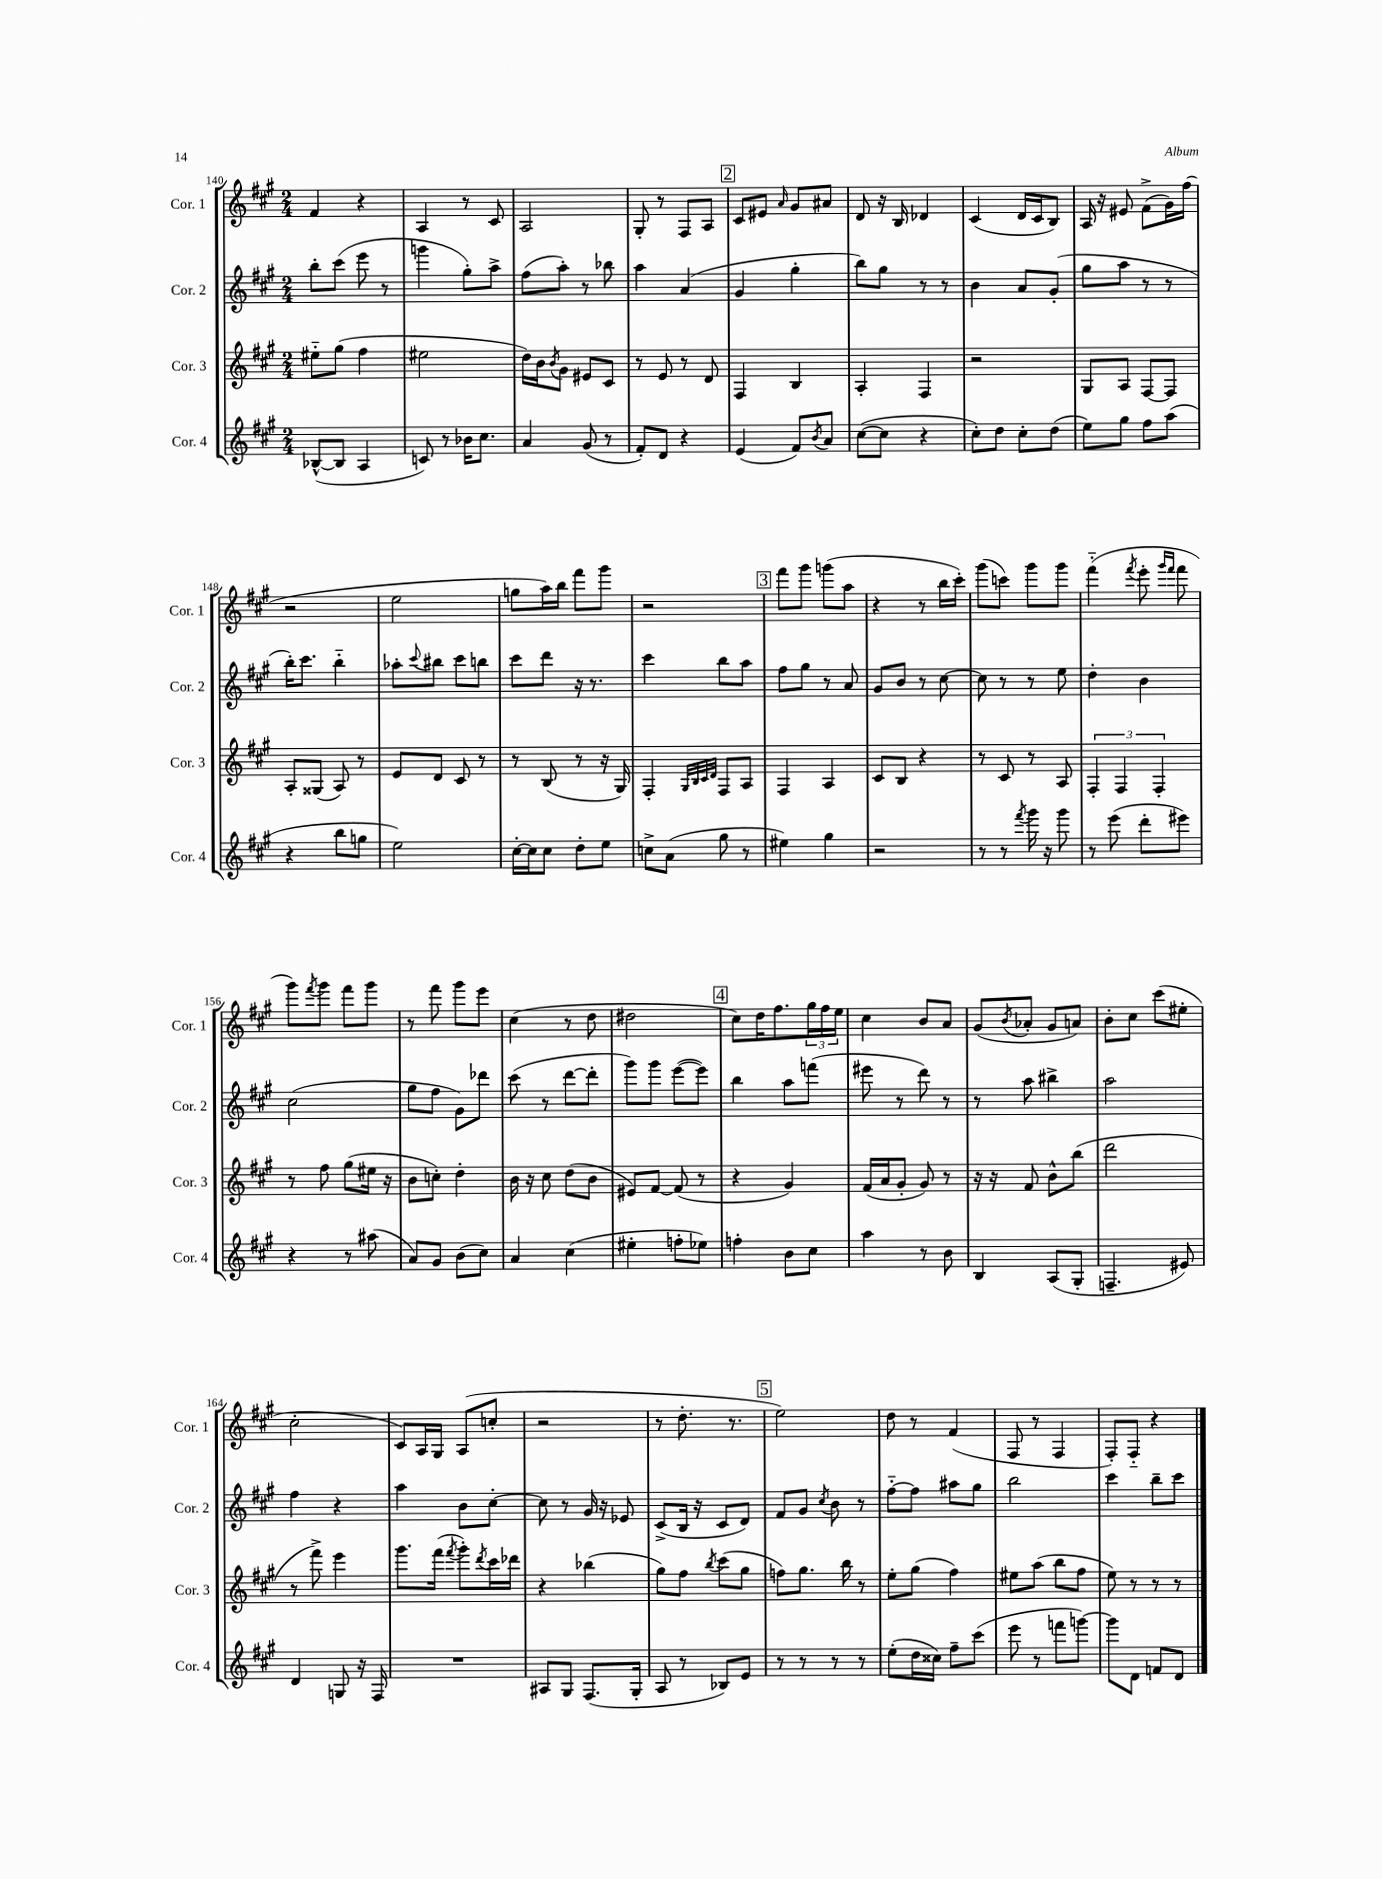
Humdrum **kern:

**kern	**kern	**kern	**kern
*staff4	*staff3	*staff2	*staff1
*clefG2	*clefG2	*clefG2	*clefG2
*k[f#c#g#]	*k[f#c#g#]	*k[f#c#g#]	*k[f#c#g#]
*M2/4	*M2/4	*M2/4	*M2/4
([8B-^^/L	8ee#'~\L	8bb'\L	4f#/
8B-/]J	(8gg#\J	(8ccc#\J	.
4A/	4ff#\	8eee\	4r
.	.	8r	.
=	=	=	=
8c/)	2ee#\	4ggg\	4A/
8r	.	.	.
16b-\LK	.	8gg#'\L)	8r
8.cc#\J	.	.	.
.	.	8aa^\J	8c#/
=	=	=	=
4a/	16dd\LL)	(8ff#\L	2A/
.	16b\J	.	.
.	8qb/	.	.
.	8g#\J	8aa'\J)	.
(8g#/	8e#/L	8r	.
8r	8c#/J	8bb-\	.
=	=	=	=
8f#'/L)	8r	4aa\	8G#'/
8d/J	8e/	.	8r
4r	8r	(4a/	8F#/L
.	8d/	.	8A/J
=	=	=	=
(4e/	4F#/	4g#/	8c#/L
.	.	.	8e#/J
.	.	.	16qqa/
8f#/L)	4B/	4gg#'\	8g#/L
8qb/	.	.	.
8a/J	.	.	8a#/J
=	=	=	=
([8cc#\L	4A'/	8bb\L)	8d/
8cc#\]J	.	8gg#\J	16r
.	.	.	16B/
4r	4F#/	8r	4d-/
.	.	8r	.
=	=	=	=
8cc#'\L)	2r	4b\	(4c#/
8dd\J	.	.	.
8cc#'\L	.	8a/L	16d/LL
.	.	.	16c#/J
(8dd\J	.	(8g#'/J	8B/J)
=	=	=	=
8ee\L)	8G#/L	8gg#\L	16A/
.	.	.	16r
8gg#\J	8A/J	8aa\J	8e#/
8ff#\L	[8F#/L	8r	(8f#^\L
(8aa\J	8F#/]J	8r	16g#\L)
.	.	.	(16ff#\JJ
=	=	=	=
4r	8A'/L	16bb'\LK)	2r
.	.	8.ccc#\J	.
.	(8G##/J	.	.
8bb\L	8A/)	4bb'~\	.
8gg\J	8r	.	.
=	=	=	=
2ee\)	8e/L	8aa-'\L	2ee\
.	.	8qqccc#/	.
.	8d/J	8bb#\J	.
.	8c#/	8ccc#\L	.
.	8r	8bb\J	.
=	=	=	=
[16cc#'\LL	8r	8ccc#\L	8gg\L
16cc#\]J	.	.	.
8cc#\J	(8B/	8ddd\J	16aa\L)
.	.	.	16bb\JJ
8dd'\L	8r	16r	8fff#\L
.	.	8.r	.
8ee\J	16r	.	8ggg#\J
.	16G#/)	.	.
=	=	=	=
8cc^\L	4F#'/	4ccc#\	2r
(8a\J	.	.	.
.	32qqG#/LLL	.	.
.	32qqB/	.	.
.	32qqc#/	.	.
.	32qqd/JJJ	.	.
8gg#\	8F#/L	8bb\L	.
8r	8A/J	8aa\J	.
=	=	=	=
4ee#\)	4F#/	8ff#\L	8fff#\L
.	.	8gg#\J	8ggg#\J
4gg#\	4A/	8r	(8ggg\L
.	.	8a/	8aa\J
=	=	=	=
2r	8c#/L	8g#/L	4r
.	8B/J	8b/J	.
.	4r	8r	8r
.	.	[8cc#\	16bb\LL
.	.	.	16ccc#'\JJ)
=	=	=	=
8r	8r	8cc#\]	(8ggg#\L
8r	8c#/	8r	8ccc\J)
8qfff#/	.	.	.
16ggg#\	8r	8r	8ggg#\L
16r	.	.	.
8ggg#\	8A/	8ee\	8ggg#\J
=	=	=	=
8r	6F#'/	4dd'\	(4fff#'~\
(8eee\	.	.	.
.	6F#/	.	.
.	.	.	8qfff#/
8ddd'\L	.	4b\	8eee'\
.	6F#'/	.	.
.	.	.	16qqggg#/LL
.	.	.	16qqfff#/JJ
8eee#\J)	.	.	8fff#\
=	=	=	=
4r	8r	(2cc#\	8ggg#\L)
.	.	.	8qfff#/
.	8ff#\	.	8ggg#\J
8r	(8gg#\L	.	8fff#\L
(8aa#\	16ee#\Jk	.	8ggg#\J
.	16r	.	.
=	=	=	=
8a/L)	8b\L	8gg#\L	8r
8g#/J	8cc'\J)	8ff#\J	8fff#\
(8b\L	4dd'\	8g#\L)	8ggg#\L
8cc#\J)	.	8ddd-\J	8eee\J
=	=	=	=
4a/	16b\	(8ccc#\	(4cc#\
.	16r	.	.
.	8cc#\	8r	.
(4cc#\	(8dd\L	[8ddd\L	8r
.	8b\J	8ddd'\]J	8dd\
=	=	=	=
4ee#'\	8e#/L)	8ggg#\L)	2dd#\
.	[8f#/J	8ggg#\J	.
8ff'\L	(8f#/]	([8eee\L	.
8ee-\J)	8r	8eee\]J)	.
=	=	=	=
4ff'\	4r	4bb\	8cc#\L)
.	.	.	16dd\K
.	.	.	8.ff#\
8b\L	4g#/)	8aa\L	.
8cc#\J	.	(8fff\J	24gg#\L
.	.	.	24ff#\
.	.	.	24ee\JJ
=	=	=	=
4aa\	(16f#/LL	8eee#\	4cc#\
.	16a/J	.	.
.	8g#'/J	8r	.
8r	8g#/)	8ddd\)	8b/L
8b\	8r	8r	8a/J
=	=	=	=
4B/	16r	8r	(8g#/L
.	16r	.	.
.	.	.	8qb/
.	8f#/	8aa\	8a-'/J
(8A/L	8b^^\L	4bb#^\	8g#/L
8G#'/J	(8bb\J	.	8a/J)
=	=	=	=
4.F~/	2ddd\	2aa\	8b'\L
.	.	.	8cc#\J
.	.	.	(8ccc#\L
8e#/)	.	.	8ee#'\J
=	=	=	=
4d/	8r	4ff#\	2cc#'\
.	8fff#^\)	.	.
8G/	4eee\	4r	.
16r	.	.	.
16F#/	.	.	.
=	=	=	=
2r	8.ggg#\L	4aa\	8c#/L)
.	.	.	16A/L
.	(16fff#\Jk	.	16G#/JJ
.	8qfff#/	.	.
.	8ggg#'\L)	8b\L	(8A/L
.	8qddd/	.	.
.	16ccc#\L	[8cc#'\J	8cc'/J
.	16ddd-\JJ	.	.
=	=	=	=
8A#/L	4r	8cc#\]	2r
8G#/J	.	8r	.
(8.F#/L	(4bb-\	16g#/	.
.	.	16r	.
.	.	8e-/	.
16G#'/Jk	.	.	.
=	=	=	=
8A/	8gg#\L)	(8c#^/L	8r
8r	8ff#\J	16B/Jk	8.dd'\
.	.	16r	.
.	8qbb/	.	.
8B-/L)	(8ccc#\L	8c#/L	.
.	.	.	8.r
8e/J	8gg#\J	8d/J)	.
=	=	=	=
8r	8ff\L)	8f#/L	2ee\)
8r	8.gg#\J	8g#/J	.
.	.	8qcc#/	.
8r	.	8b\	.
.	16bb\	.	.
8r	8r	8r	.
=	=	=	=
(8ee'\L	8ee'\L	[8ff#'~\L	8dd\
16dd\L	(8gg#\J	8ff#\]J	8r
16cc##\JJ)	.	.	.
8ff#~\L	4ff#\)	8aa#\L	(4f#/
(8ccc#\J	.	8gg#\J	.
=	=	=	=
8eee\	8ee#\L	2bb\	8F#/
8r	(8aa\J	.	8r
8fff\L	8bb\L	.	4F#/
[8ggg\J)	8ff#\J	.	.
=	=	=	=
8ggg\]L	8ee\)	4ccc#\	8F#'/L)
8d\J	8r	.	8F#'~/J
8f/L	8r	8bb~\L	4r
8d/J	8r	8ccc#\J	.
==	==	==	==
*-	*-	*-	*-
